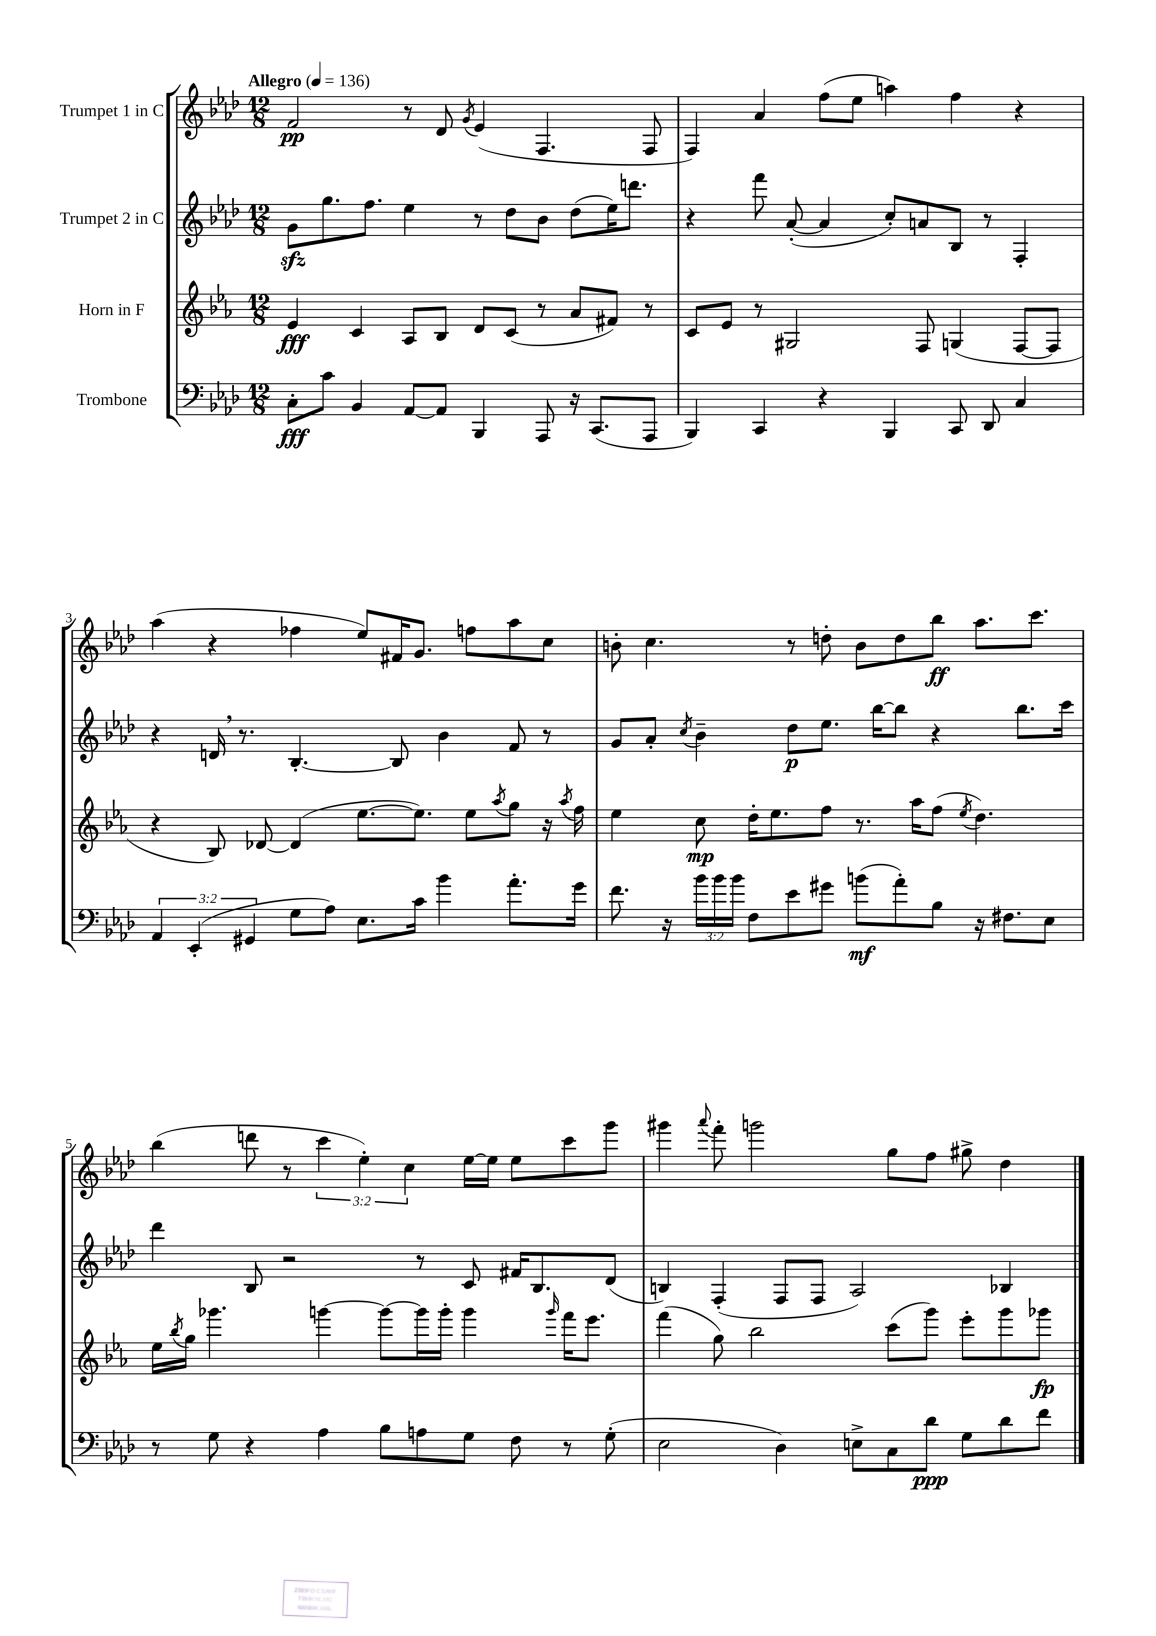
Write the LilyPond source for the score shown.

<<
\new StaffGroup <<
\new Staff = "s0" \with { instrumentName = "Trumpet 1 in C" } {
    \clef treble \key aes \major \numericTimeSignature \time 12/8 \override Staff.TupletNumber.text = #tuplet-number::calc-fraction-text \tempo "Allegro" 4 = 136
    f'2\pp r8 des'8 \acciaccatura { g'8 } ees'4( f4. f8 |
    f4) aes'4 f''8( ees''8 a''4) f''4 r4 |
    aes''4( r4 fes''4 ees''8) fis'16 g'8. f''8 aes''8 c''8 |
    b'8-. c''4. r8 d''8-. b'8 d''8 bes''8\ff aes''8. c'''8. |
    bes''4( d'''8 r8 \tuplet 3/2 { c'''4 ees''4-.) c''4 } ees''16~ ees''16 ees''8 c'''8 g'''8 |
    gis'''4 \appoggiatura { aes'''8 } f'''8-. g'''2 g''8 f''8 gis''8-> des''4 \bar "|." |
}
\new Staff = "s1" \with { instrumentName = "Trumpet 2 in C" } {
    \clef treble \key aes \major \numericTimeSignature \time 12/8
    g'8\sfz g''8. f''8. ees''4 r8 des''8 bes'8 des''8( ees''16) d'''8. |
    r4 f'''8 aes'8~-.( aes'4 c''8-.) a'8 bes8 r8 f4-. |
    r4 d'16 \breathe r8. bes4.~-. bes8 bes'4 f'8 r8 |
    g'8 aes'8-. \acciaccatura { c''8 } bes'4-- des''8\p ees''8. bes''16~ bes''8 r4 bes''8. c'''16 |
    des'''4 bes8 r2 r8 c'8 fis'16 bes8. des'8( |
    b4) f4-.( f8 f8 aes2) bes4 \bar "|." |
}
\new Staff = "s2" \with { instrumentName = "Horn in F" } {
    \clef treble \key ees \major \numericTimeSignature \time 12/8
    ees'4\fff c'4 aes8 bes8 d'8 c'8( r8 aes'8 fis'8) r8 |
    c'8 ees'8 r8 gis2 f8 g4( f8~ f8 |
    r4 bes8) des'8~ des'4( ees''8.~ ees''8.) ees''8 \acciaccatura { aes''8 } g''8 r16 \acciaccatura { aes''8 } f''16 |
    ees''4 c''8\mp d''16-. ees''8. f''8 r8. aes''16 f''8( \acciaccatura { ees''8 } d''4.) |
    ees''16 \acciaccatura { bes''8 } g''16 ges'''4. g'''4~ g'''8~ g'''16 g'''16-. g'''4 \grace { g'''16 } f'''16 ees'''8. |
    f'''4( g''8) bes''2 c'''8( g'''8) ees'''8-. g'''8 ges'''8\fp \bar "|." |
}
\new Staff = "s3" \with { instrumentName = "Trombone" } {
    \clef bass \key aes \major \numericTimeSignature \time 12/8 \override Staff.TupletNumber.text = #tuplet-number::calc-fraction-text
    c8-.\fff c'8 bes,4 aes,8~ aes,8 bes,,4 aes,,8 r16 c,8.( aes,,8 |
    bes,,4) c,4 r4 bes,,4 c,8 des,8 c4 |
    \tuplet 3/2 { aes,4 ees,4-.( gis,4 } g8 aes8) ees8. c'16 bes'4 aes'8.-. g'16 |
    f'8. r16 \tuplet 3/2 { bes'16 bes'16 bes'16 } f8 ees'8 gis'8 b'8\mf( aes'8-.) bes8 r16 fis8. ees8 |
    r8 g8 r4 aes4 bes8 a8 g8 f8 r8 g8-.( |
    ees2 des4) e8-> c8 des'8\ppp g8 des'8 f'8 \bar "|." |
}
>>
>>
